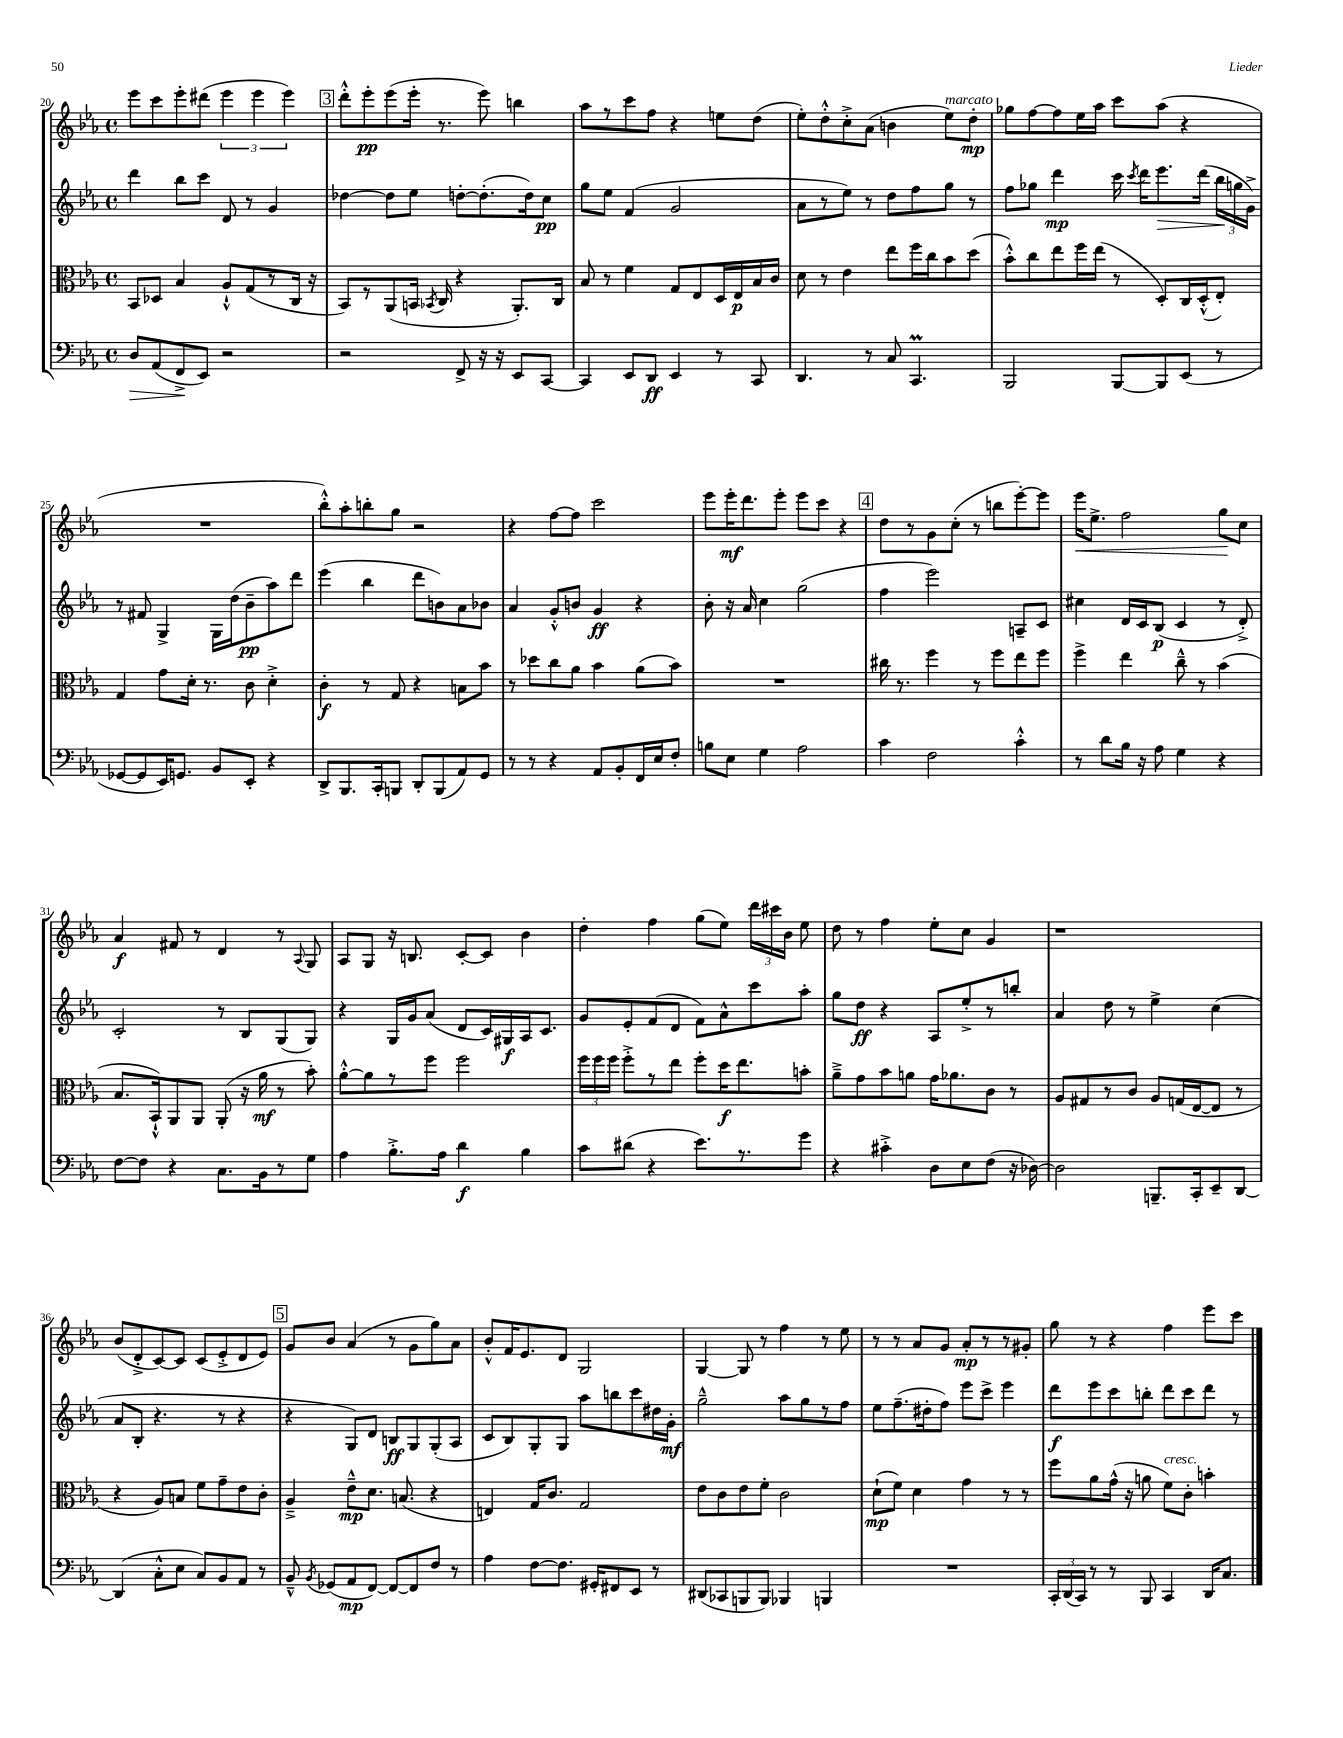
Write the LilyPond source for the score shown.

<<
\new StaffGroup <<
\new Staff = "s0" {
    \clef treble \key ees \major \defaultTimeSignature \time 4/4
    \autoBeamOff ees'''8[ c'''8 ees'''8-. dis'''8]( \tuplet 3/2 { ees'''4 ees'''4 ees'''4) } |
    \mark \markup { \box "3" } d'''8[-.-^ ees'''8-.\pp ees'''8( ees'''16]-. r8. ees'''8) b''4 |
    aes''8[ r8 c'''8 f''8] r4 e''8[ d''8]( |
    ees''8[-.) d''8-.-^ c''8-.-> aes'8]( b'4 ees''8[^\markup { \italic "marcato" }) d''8]-.\mp |
    ges''8[ f''8~ f''8 ees''16 aes''16] c'''8[ aes''8]( r4 |
    R1 |
    bes''8[-.-^) aes''8-. b''8-. g''8] r2 |
    r4 f''8[~ f''8] c'''2 |
    ees'''8[ ees'''16-.\mf d'''8. ees'''8]-. ees'''8[ c'''8] r4 |
    \mark \markup { \box "4" } d''8[ r8 g'8 c''8]-.( r8 b''8[ ees'''8~-.) ees'''8] |
    ees'''16[\< ees''8.]-> f''2 g''8[\! c''8] |
    aes'4\f fis'8 r8 d'4 r8 \appoggiatura { aes8 } g8 |
    aes8[ g8] r16 b8. c'8[~-. c'8] bes'4 |
    d''4-. f''4 g''8[( ees''8]) \tuplet 3/2 { d'''16[ cis'''16 bes'16] } ees''8 |
    d''8 r8 f''4 ees''8[-. c''8] g'4 |
    r1 |
    bes'8[( d'8-.-> c'8~) c'8] c'8[( ees'8-.-> d'8 ees'8]) |
    \mark \markup { \box "5" } g'8[ bes'8] aes'4( r8 g'8[ g''8) aes'8] |
    bes'8[-.-^ f'16 ees'8. d'8] g2 |
    g4~ g8 r8 f''4 r8 ees''8 |
    r8 r8 aes'8[ g'8] aes'8[-.\mp r8 r8 gis'8]-. |
    g''8 r8 r4 f''4 ees'''8[ c'''8] \bar "|." |
}
\new Staff = "s1" {
    \clef treble \key ees \major \defaultTimeSignature \time 4/4
    \autoBeamOff d'''4 bes''8[ c'''8] d'8 r8 g'4 |
    \mark \markup { \box "3" } des''4~ des''8[ ees''8] d''8[~-. d''8.-.( d''16) c''8]\pp |
    g''8[ ees''8] f'4( g'2 |
    aes'8[ r8 ees''8]) r8 d''8[ f''8 g''8] r8 |
    f''8[ ges''8] d'''4\mp c'''16 \acciaccatura { c'''8 } d'''16[ ees'''8.\> d'''16]( \tuplet 3/2 { bes''16[\! g''16 g'16]->) } |
    r8 fis'8 g4-> g16[ d''16( bes'8--\pp aes''8) d'''8] |
    ees'''4( bes''4 d'''8[ b'8) aes'8 bes'8] |
    aes'4 g'8[-.-^ b'8] g'4\ff r4 |
    bes'8-. r16 aes'16 c''4 g''2( |
    \mark \markup { \box "4" } f''4 ees'''2) a8[-- c'8] |
    cis''4 d'16[ c'16 bes8]\p( c'4 r8 d'8-.->) |
    c'2-. r8 bes8[ g8( g8]) |
    r4 g16[ g'16 aes'8]( d'8[ c'16) gis16\f aes16 c'8.] |
    g'8[ ees'8-. f'8( d'8] f'8[) aes'8-^ c'''8 aes''8]-. |
    g''8[ d''8]\ff r4 aes8[ ees''8-.-> r8 b''8]-. |
    aes'4 d''8 r8 ees''4-> c''4( |
    aes'8[ bes8]-. r4. r8 r4 |
    \mark \markup { \box "5" } r4 g8[) d'8] b8[\ff g8 g8-.( aes8] |
    c'8[ bes8) g8-. g8] aes''8[ b''8 c'''8 dis''16 g'16]-.\mf |
    g''2---^ aes''8[ g''8 r8 f''8] |
    ees''8[ f''8.--( dis''16-. f''8]) ees'''8[ c'''8]-> ees'''4 |
    d'''8[\f ees'''8 c'''8 b''8]-. d'''8[ c'''8 d'''8] r8 \bar "|." |
}
\new Staff = "s2" {
    \clef alto \key ees \major \defaultTimeSignature \time 4/4
    \autoBeamOff bes,8[ des8] bes4 aes8[-!-^ g8( r8 c16] r16 |
    \mark \markup { \box "3" } bes,8[) r8 aes,8( b,16] \acciaccatura { bes,8 } c16 r4 aes,8.[-.) c16] |
    bes8 r8 f'4 g8[ ees8 d16 ees16\p bes16 c'16] |
    d'8 r8 ees'4 ees''8[ f''16 c''16 bes'8 d''8]( |
    bes'8[-.-^) c''8 ees''8 f''16 ees''16]( r8 d8[-.) c16 d16-.-^( ees8]-.) |
    g4 g'8[ d'16]-. r8. c'8 d'4-.-> |
    c'4-.\f r8 g8 r4 b8[ bes'8] |
    r8 des''8[ c''8 aes'8] bes'4 aes'8[( bes'8]) |
    R1 |
    \mark \markup { \box "4" } cis''16 r8. f''4 r8 f''8[ ees''8 f''8] |
    f''4-> ees''4 c''8---^ r8 bes'4( |
    bes8.[ bes,16-!-^) aes,8 aes,8] aes,8-.( r16 aes'16\mf r8 bes'8-.) |
    aes'8[~-.-^ aes'8 r8 f''8] f''2 |
    \tuplet 3/2 { f''16[ f''16 f''16] } f''8[-.-> r8 ees''8] f''8[-. d''16\f ees''8. b'8]-. |
    aes'8[---> g'8 bes'8 a'8] g'16[ aes'8. c'8] r8 |
    aes8[ gis8 r8 c'8] aes8[ g16( ees16~ ees8] r8 |
    r4 aes8[) b8] f'8[ g'8-- ees'8 c'8]-. |
    \mark \markup { \box "5" } aes4---> ees'8[---^\mp d'8.] b8.( r4 |
    e4) g16[ c'8.] g2 |
    ees'8[ c'8 ees'8 f'8]-. c'2 |
    d'8[-!\mp( f'8]) d'4 g'4 r8 r8 |
    f''8[ aes'8 g'16]-^( r16 a'8 f'8[^\markup { \italic "cresc." }) c'8]-. b'4-. \bar "|." |
}
\new Staff = "s3" {
    \clef bass \key ees \major \defaultTimeSignature \time 4/4
    \autoBeamOff d8[\> aes,8( f,8->\! ees,8]) r2 |
    \mark \markup { \box "3" } r2 f,8-> r16 r16 ees,8[ c,8]~ |
    c,4 ees,8[ d,8]\ff ees,4 r8 c,8 |
    d,4. r8 c8 c,4.\prall |
    bes,,2 bes,,8[~ bes,,8 ees,8]( r8 |
    ges,8[~ ges,8 ees,16) g,8.] bes,8[ ees,8]-. r4 |
    d,8[-> bes,,8. c,16-. b,,8] d,8[-. b,,8( aes,8) g,8] |
    r8 r8 r4 aes,8[ bes,8-. f,16 ees16 f8]-. |
    b8[ ees8] g4 aes2 |
    \mark \markup { \box "4" } c'4 f2 c'4-.-^ |
    r8 d'8[ bes16] r16 aes8 g4 r4 |
    f8[~ f8] r4 c8.[ bes,16 r8 g8] |
    aes4 bes8.[-.-> aes16] d'4\f bes4 |
    c'8[ dis'8]( r4 ees'8.[) r8. g'8] |
    r4 cis'4-.-> d8[ ees8 f8]( r16 des16~) |
    des2 b,,8.[-- c,16-. ees,8-- d,8]~ |
    d,4( c8[-.-^ ees8] c8[) bes,8 aes,8] r8 |
    \mark \markup { \box "5" } bes,8---^ \acciaccatura { bes,8 } ges,8[( aes,8\mp f,8]~) f,8[~ f,8 f8] r8 |
    aes4 f8[~ f8.] gis,16[-. fis,8 ees,8] r8 |
    dis,8[( ces,8 b,,8 b,,8]) bes,,4 b,,4 |
    R1 |
    \tuplet 3/2 { c,16[-. d,16( c,16]) } r8 r8 bes,,8 c,4 d,16[ c8.] \bar "|." |
}
>>
>>
\layout { \context { \Score currentBarNumber = #20 } }
